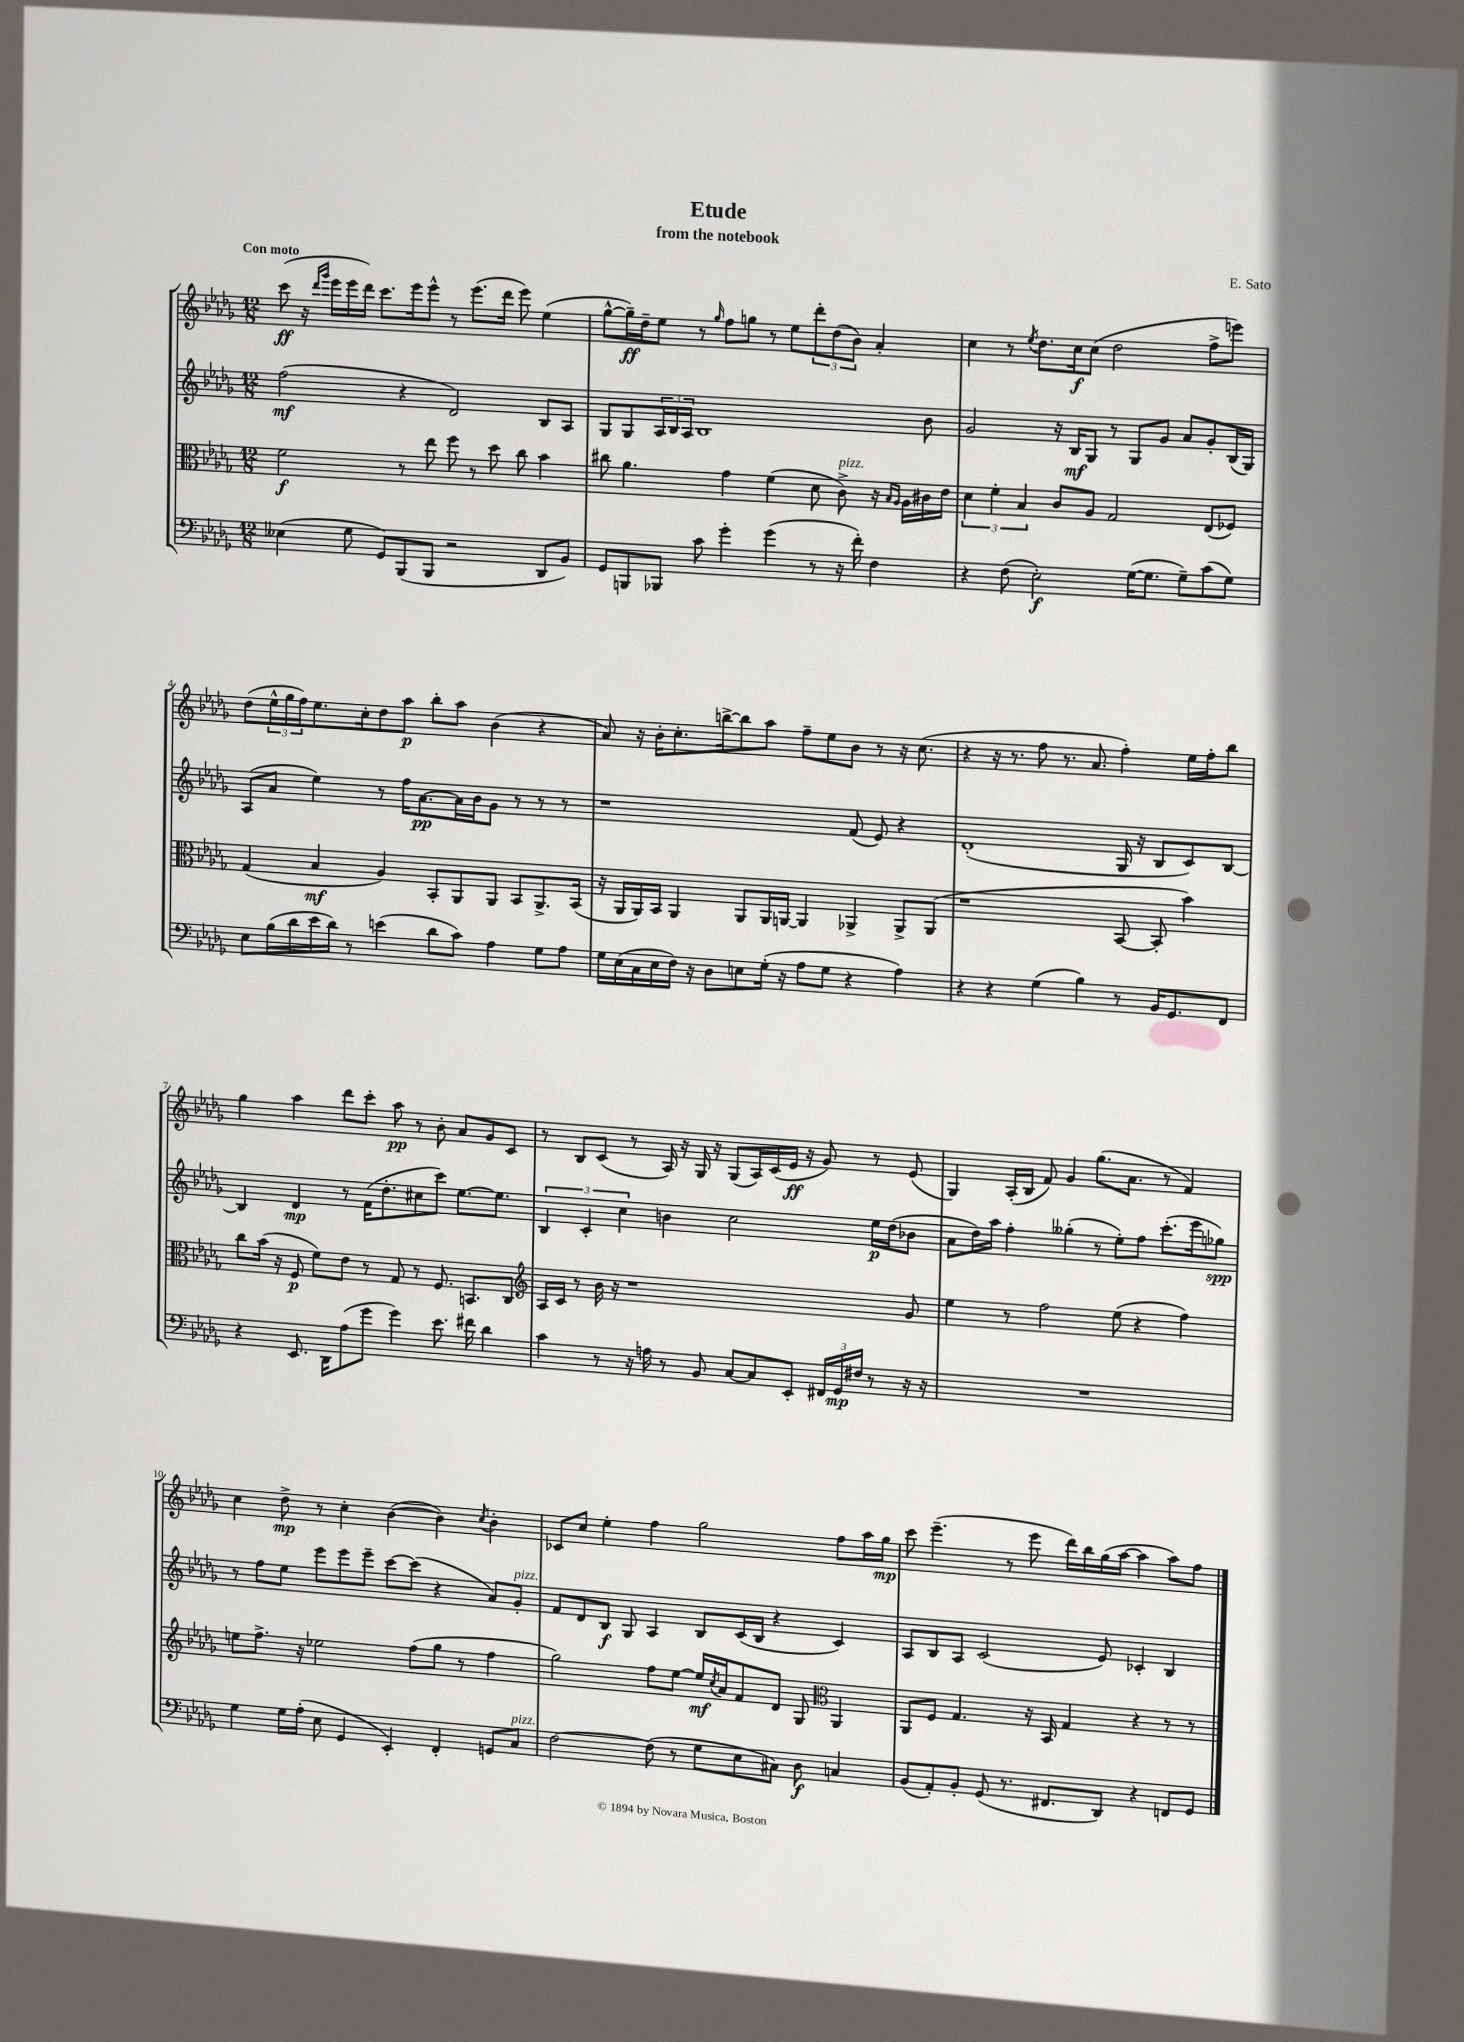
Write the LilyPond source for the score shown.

\header { title = "Etude" composer = "E. Sato" subtitle = "from the notebook" }
<<
\new StaffGroup <<
\new Staff = "s0" {
    \clef treble \key des \major \numericTimeSignature \time 12/8 \tempo "Con moto"
    c'''8\ff( r16 \grace { des'''16 ges'''16 } ees'''16 ees'''16 des'''16) c'''8. ees'''16 ees'''8-^ r8 ees'''8.( des'''16 ees'''8) ees''4( |
    ges''8~-^ ges''16--\ff) des''16-- ees''8 r8 \grace { ges''16 } f''8 g''8 r8 ees''8 \tuplet 3/2 { des'''8-. des''8( bes'8) } aes'4-. |
    c''4 r8 \acciaccatura { ees''8 } des''8. c''16\f c''8( des''2 f''8-> e'''8) |
    des''8( \tuplet 3/2 { ees''16-^ ges''16 f''16) } ees''8. c''16-. des''8 aes''8\p bes''8-. aes''8 bes'4( r4 |
    aes'8) r16 bes'16-. c''8.-. b''16~-> b''8 aes''8 f''8-- ees''8 bes'8 r8 r16 c''8.( |
    r4 r16 r8. f''8 r8. aes'8. f''4-.) ees''16 f''16-. bes''8 |
    ges''4 aes''4 des'''8 c'''8-. aes''8\pp r8 bes'8-. aes'8 ges'8 c'8 |
    r8 bes8 c'8( r8 aes16) r16 ges16 r16 ges8( aes16) c'16( ees'16\ff r16 ges'8) r8 ees'8( |
    ges4) aes16-.( bes16 f'8) ges'4 ges''8.( aes'8. r8 f'4) |
    c''4 des''8->\mp r8 c''4-. bes'4~( bes'4) \acciaccatura { c''8 } bes'4-. |
    ces'8 c''8 ees''4-. f''4 ges''2 f''8 aes''16 ges''16\mp |
    c'''8 ees'''4.--( r8 ees'''8 des'''16) bes''16 ges''16( aes''16~ aes''4 aes''8) f''8 \bar "|." |
}
\new Staff = "s1" {
    \clef treble \key des \major \numericTimeSignature \time 12/8
    f''2\mf( r4 des'2) bes8 aes8 |
    ges8 ges8 \tuplet 3/2 { aes16 bes16 aes16 } bes1 bes'8 |
    ges'2 r16 bes16\mf ges8 r8 ges8 ges'8 aes'8 ges'8-. bes16( ges16) |
    aes8( aes'8 ees''4) r8 f''16 aes'8.~\pp aes'16 bes'16 ges'8 r8 r8 r8 |
    r1 f'8( ees'8) r4 |
    des'1-.( ges16 r16 bes8 c'8) bes8~ |
    bes4 des'4\mp r8 f'16( des''8.-. cis''8 c'''8) ees''8.~ ees''8. |
    \tuplet 3/2 { bes4 c'4-. c''4 } b'4 c''2 ees''16\p des''16( bes'8 |
    aes'8 des''16) aes''16 f''4-. geses''4-.( r8 ees''8-.) f''8 c'''8.-.( ees'''16 ges''8\spp) |
    r8 f''8 ees''8 ees'''8 ees'''8 ees'''8-- c'''8~ c'''8( r4 aes'8) ges'8-.^\markup { \italic "pizz." } |
    f'8 des'8 bes8\f ges8 aes4 bes8 c'16( bes16 r4 c'4) |
    aes8 bes8 aes8 c'2( ees'8) ces'4-. bes4 \bar "|." |
}
\new Staff = "s2" {
    \clef alto \key des \major \numericTimeSignature \time 12/8
    f'2\f r8 ees''8 f''8 r8 des''8 c''8 bes'4 |
    cis''8 aes'4. ges'4 f'4( des'8 c'8->^\markup { \italic "pizz." }) r16 \grace { bes16 aes16 } aes16 cis'16 ees'16 |
    \tuplet 3/2 { des'4 f'4-. bes4 } c'8 aes8 ges2 ees8( fes8) |
    ges4( bes4\mf aes4) bes,8-. aes,8 aes,8 bes,8 aes,8.-> bes,16( |
    r16 aes,16 aes,16) bes,16 aes,4 aes,8 aes,16 a,16~ a,4 aes,4-> aes,8-> aes,8( |
    r1 bes,8~ bes,8-. bes'4) |
    c''8 bes'16( r16 f8\p f'8) ees'8 r8 ges8 r8 f8. b,8. c8 |
    \clef treble aes16 c'16 r8 bes'16 r16 r1 ges'8 |
    ees''4 r8 f''2 ees''8( r4 f''4) |
    e''8 f''8.-> r16 ees''2 f''8( ges''8 r8 f''4 |
    ges''2) f''8 ees''8~ ees''16\mf \acciaccatura { c''8 } aes'16 f'8 des'8 ges8 \clef alto aes,4 |
    aes,8 f8 ges4. r16 bes,16 ges4 r4 r8 r8 \bar "|." |
}
\new Staff = "s3" {
    \clef bass \key des \major \numericTimeSignature \time 12/8
    eeses4( ges8 ges,8) bes,,8( bes,,8 r2 des,8 bes,8) |
    ges,8 b,,8 bes,,8 c'8 ges'4-. ges'4( r8 r16 f'16-.) f4 |
    r4 f8( ees2-.\f) ges16~( ges8. ges8--) c'8( ges8) |
    ees8 bes16( des'16 ees'16 des'16) r8 e'4( des'8 c'8) aes4 ges8 aes8 |
    ges16 ees16( c16 ees16 f16) r16 des8 e8 ges16-.( r16 aes8 ges8 r4 aes4) |
    r4 r4 ges4( bes4) r8 bes,16 ges,8. f,8 |
    r4 ees,8. des,16 aes8( ges'8 ges'4) ees'8. fis'16 des'4 |
    c'4 r8 r16 a16 r8 bes,8 c8~ c8 ees,8-. \tuplet 3/2 { fis,16 ges,16\mp fis16 } r8 r16 r16 |
    R1. |
    ges4 ges16 aes16-.( ees8 ges,4 ees,4-.) f,4-. g,8 c8^\markup { \italic "pizz." } |
    f2~ f8( r8 ges8 ees8 cis8) des8\f c4 |
    bes,8( aes,8-.) bes,8-. ges,8( r8. fis,8. des,8) r4 f,8 ges,8 \bar "|." |
}
>>
>>
